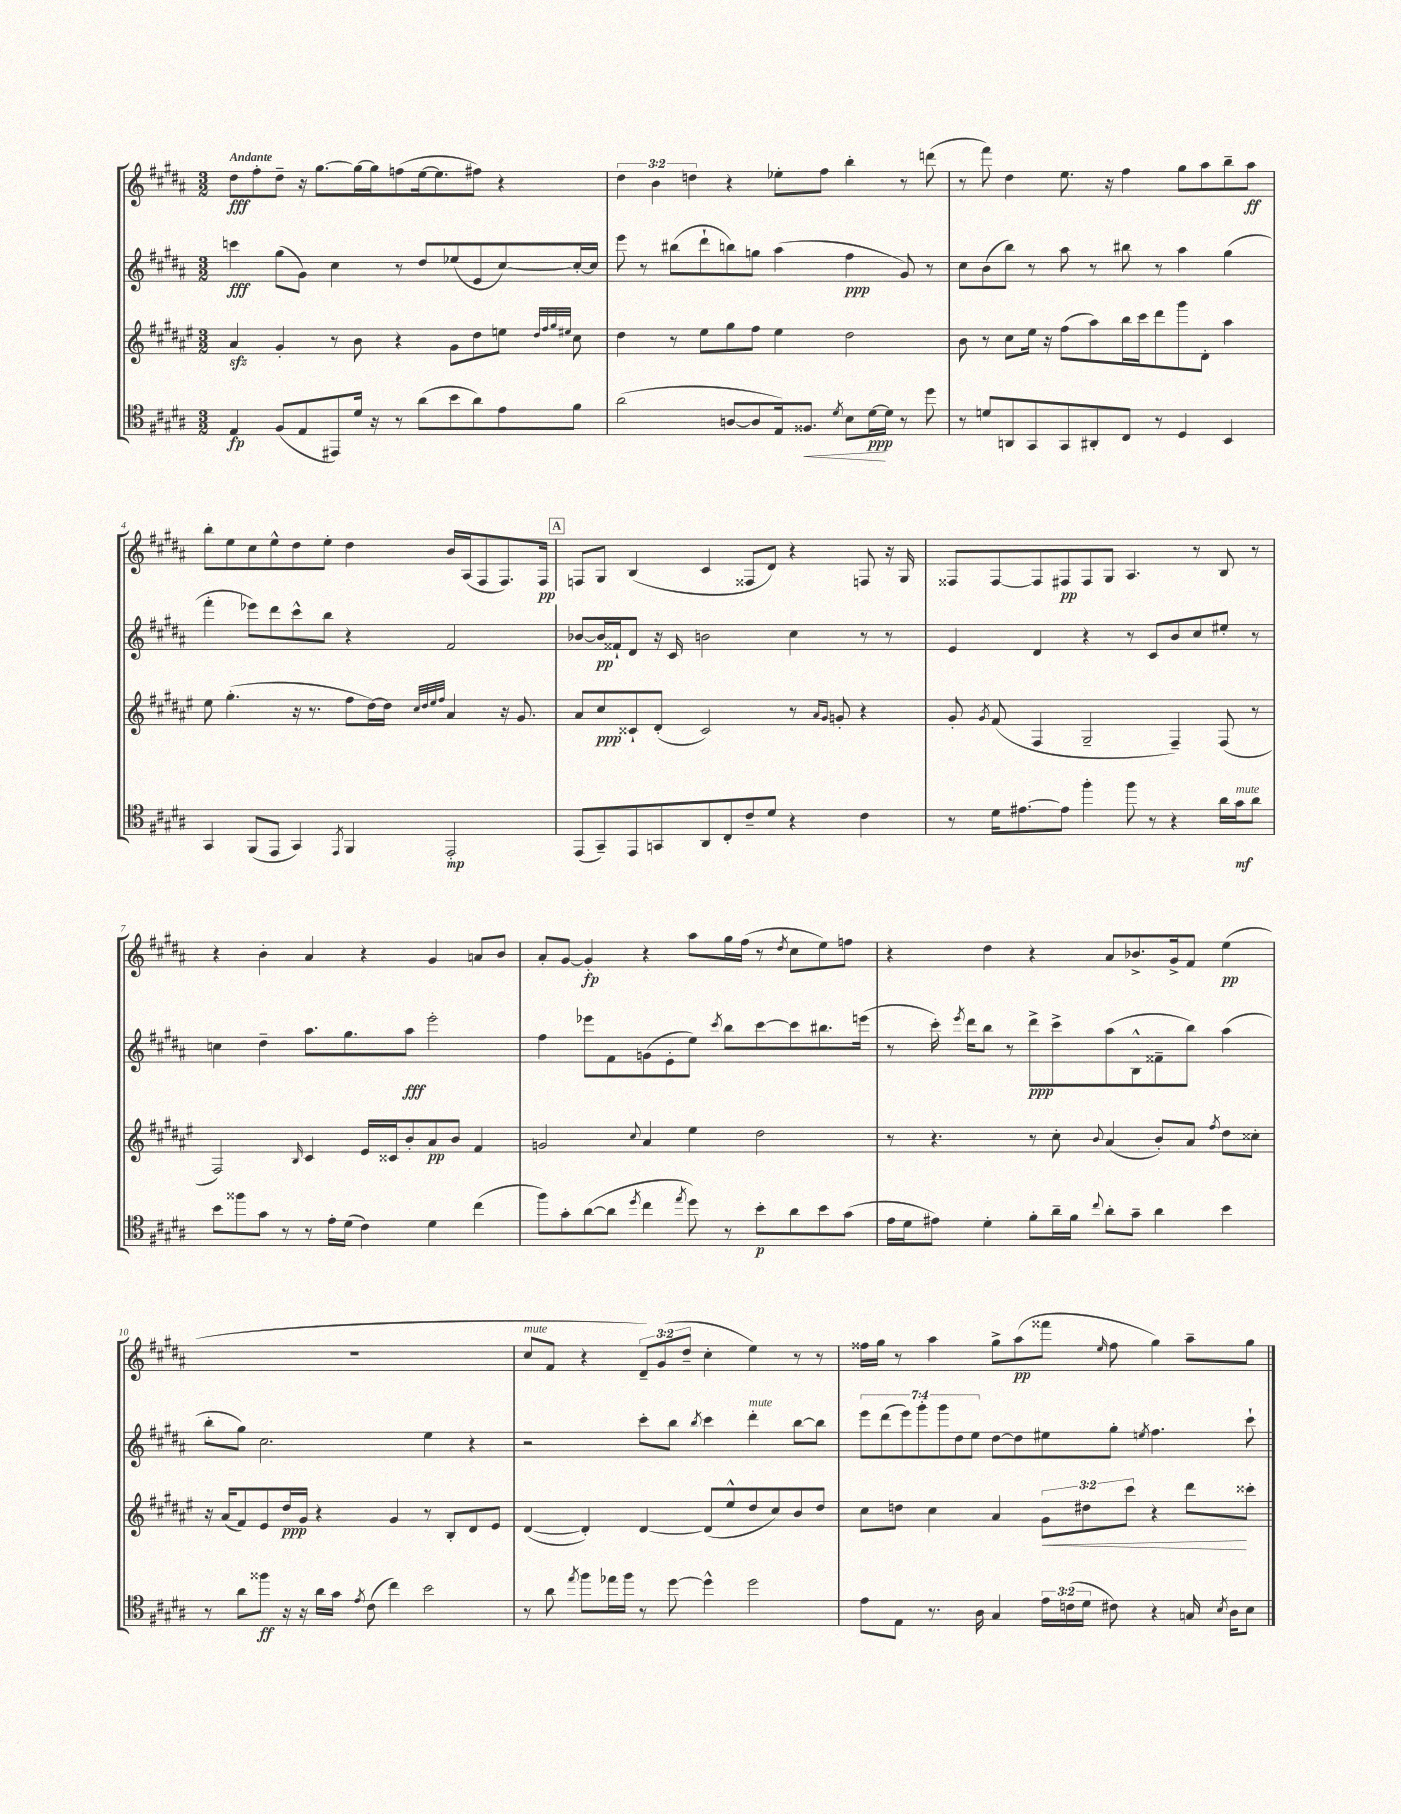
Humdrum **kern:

**kern	**dynam	**kern	**dynam	**kern	**dynam	**kern	**dynam
*part4	*part4	*part3	*part3	*part2	*part2	*part1	*part1
*staff4	*staff4	*staff3	*staff3	*staff2	*staff2	*staff1	*staff1
*clefC4	*	*clefG2	*	*clefG2	*	*clefG2	*
*k[f#c#g#d#a#]	*	*k[f#c#g#d#a#e#]	*	*k[f#c#g#d#a#]	*	*k[f#c#g#d#a#]	*
*M3/2	*	*M3/2	*	*M3/2	*	*M3/2	*
=1	=1	=1	=1	=1	=1	=1	=1
!	!	!	!	!	!	!LO:TX:a:B:t=Andante	!
4E/	fp	4a#zz/	.	4cccn\	fff	8dd#\L	fff
.	.	.	.	.	.	8ff#'\	.
(8F#/L	.	4g#'/	.	(8gg#\L	.	8dd#~\J	.
8E/	.	.	.	8g#\J)	.	16r	.
.	.	.	.	.	.	[8.gg#\L	.
8EE#X/)	.	8r	.	4cc#\	.	.	.
16d#/Jk	.	8b\	.	.	.	16gg#\L_	.
16r	.	.	.	.	.	16gg#\J]	.
8r	.	4r	.	8r	.	(8ffn\	.
(8a#\L	.	.	.	8dd#/L	.	[16ee\k	.
.	.	.	.	.	.	8.ee\]	.
8b\	.	8g#\L	.	(8ee-X/	.	.	.
8a#\)	.	8dd#\	.	8e/	.	8ff#X\J)	.
8e\	.	8een\J	.	[8cc#/)	.	4r	.
.	.	32qqdd#/LLL	.	.	.	.	.
.	.	32qqff#/	.	.	.	.	.
.	.	32qqgg#/	.	.	.	.	.
.	.	32qqee#X/JJJ	.	.	.	.	.
8f#\J	.	8cc#\	.	16cc#'/L_	.	.	.
.	.	.	.	16cc#/JJ]	.	.	.
=2	=2	=2	=2	=2	=2	=2	=2
(2a#\	.	4dd#\	.	8eee\	.	6dd#\	.
.	.	.	.	8r	.	.	.
.	.	.	.	.	.	6b\	.
.	.	8r	.	(8bb#X\L	.	.	.
.	.	.	.	.	.	6ddn\	.
.	.	8ee#\L	.	8ddd#`\	.	.	.
[8An/L	.	8gg#\	.	8bbn\)	.	4r	.
8A/]	.	8ff#\J	.	8ggn\J	.	.	.
16E/k)	.	4ee#\	.	(4aa#\	.	8ee-X'\L	.
!	!LO:HP:b	!	!	!	!	!	!
8.F##X/J	<	.	.	.	.	.	.
.	.	.	.	.	.	8ff#\J	.
8qd#/	.	.	.	.	.	.	.
8B\L	.	2dd#\	.	4ff#\	ppp	4bb'\	.
[16d#\L	ppp	.	.	.	.	.	.
16d#\JJ]	[	.	.	.	.	.	.
8r	.	.	.	8g#/)	.	8r	.
8dd#\	.	.	.	8r	.	(8dddn\	.
=3	=3	=3	=3	=3	=3	=3	=3
8r	.	8b\	.	8cc#\L	.	8r	.
8dn/L	.	8r	.	(8b\	.	8fff#\)	.
8AAn/	.	8cc#\L	.	8bb\J)	.	4dd#\	.
8GG#/	.	16ee#\Jk	.	8r	.	.	.
.	.	16r	.	.	.	.	.
8GG#/	.	(8ff#\L	.	8aa#\	.	8.ee\	.
8AA#X'/	.	8aa#\)	.	8r	.	.	.
.	.	.	.	.	.	16r	.
8C#/J	.	16bb\L	.	8bb#X\	.	4ff#\	.
.	.	16ccc#\J	.	.	.	.	.
8r	.	8ddd#\	.	8r	.	.	.
4D#/	.	8ggg#\	.	4aa#\	.	8gg#\L	.
.	.	8d#'\J	.	.	.	8aa#\	.
4BB/	.	4aa#\	.	(4gg#\	.	8bb~\	.
.	.	.	.	.	.	8aa#\J	ff
!!LO:LB:g=z
=4	=4	=4	=4	=4	=4	=4	=4
4GG#/	.	8ee#\	.	4fff#'\	.	8bb'\L	.
.	.	(4.gg#'\	.	.	.	8ee\	.
(8FF#/L	.	.	.	8eee-X\L)	.	8cc#\	.
8EE/J	.	.	.	8ddd#\	.	8ee^^\	.
4GG#/)	.	16r	.	8ccc#^^\	.	8dd#\	.
.	.	8.r	.	.	.	.	.
.	.	.	.	8bb\J	.	8ee'\J	.
8qEE/	.	.	.	.	.	.	.
4FF#/	.	8ff#\L	.	4r	.	4dd#\	.
.	.	[16dd#\L)	.	.	.	.	.
.	.	16dd#\JJ]	.	.	.	.	.
.	.	32qqcc#/LLL	.	.	.	.	.
.	.	32qqdd#/	.	.	.	.	.
.	.	32qqee#/	.	.	.	.	.
.	.	32qqff#/JJJ	.	.	.	.	.
2EE'/	mp	4a#/	.	2f#/	.	16b/LL	.
.	.	.	.	.	.	(16A#/J	.
.	.	.	.	.	.	8F#/	.
.	.	16r	.	.	.	8.F#/)	.
.	.	8.g#/	.	.	.	.	.
.	.	.	.	.	.	16F#/Jk	pp
!!LO:REH:place=s1:t=A
=5	=5	=5	=5	=5	=5	=5	=5
(8EE/L	.	8a#/L	.	[8b-X/L	.	8Fn/L	.
8GG#~/)	.	8cc#/	ppp	16b-/L]	pp	8G#/J	.
.	.	.	.	16f##X`/J	.	.	.
8EE/	.	8c##X`/	.	8d#/J	.	(4B/	.
8GGn/	.	(8d#'/J	.	16r	.	.	.
.	.	.	.	16c#/	.	.	.
8AA#/	.	2c##/)	.	2bn\	.	4c#/	.
8C#'/	.	.	.	.	.	.	.
8c#~/	.	.	.	.	.	8F##X/L	.
8d#/J	.	.	.	.	.	8d#/J)	.
4r	.	8r	.	4cc#\	.	4r	.
.	.	16qqa#/LL	.	.	.	.	.
.	.	16qqg#/JJ	.	.	.	.	.
.	.	8gn'/	.	.	.	.	.
4c#\	.	4r	.	8r	.	8Fn/	.
.	.	.	.	8r	.	16r	.
.	.	.	.	.	.	16G#/	.
=6	=6	=6	=6	=6	=6	=6	=6
8r	.	8g#'/	.	4e/	.	8F##X/L	.
.	.	8qg#/	.	.	.	.	.
16d#\KL	.	(8f#/	.	.	.	[8F##/	.
[8.e#X\	.	.	.	.	.	.	.
.	.	4F#/	.	4d#/	.	8F##/]	.
8e#\J]	.	.	.	.	.	8F#X/	pp
4ff#'\	.	2G#~/	.	4r	.	8F#/	.
.	.	.	.	.	.	8G#/J	.
8ff#\	.	.	.	8r	.	4.A#/	.
8r	.	.	.	8c#/L	.	.	.
4r	.	4F#~/)	.	8b/	.	.	.
.	.	.	.	8cc#/	.	8r	.
16a#\LL	.	(8F#/	.	8ee#X'/J	.	8B/	.
!LO:TX:a:i:t=mute	!	!	!	!	!	!	!
16g#\J	mf	.	.	.	.	.	.
8a#\J	.	8r	.	8r	.	8r	.
!!LO:LB:g=z
=7	=7	=7	=7	=7	=7	=7	=7
8b\L	.	2F#/)	.	4ccn\	.	4r	.
8ff##X\	.	.	.	.	.	.	.
8g#\J	.	.	.	4dd#~\	.	4b'\	.
8r	.	.	.	.	.	.	.
.	.	16qqB/	.	.	.	.	.
8r	.	4c#/	.	8.aa#\L	.	4a#/	.
16e'\LL	.	.	.	.	.	.	.
(16d#\JJ	.	.	.	8.gg#\	.	.	.
4c#\)	.	16e#/LL	.	.	.	4r	.
.	.	16c##X/J	.	.	.	.	.
.	.	8b'/	.	8aa#\J	fff	.	.
4d#\	.	8a#/	pp	2eee'\	.	4g#/	.
.	.	8b/J	.	.	.	.	.
(4cc#\	.	4f#/	.	.	.	8an/L	.
.	.	.	.	.	.	8b/J	.
=8	=8	=8	=8	=8	=8	=8	=8
8ff#\L)	.	2gn/	.	4ff#\	.	8a#'/L	.
8g#'\	.	.	.	.	.	[8g#/J	.
([8a#\	.	.	.	8eee-X\L	.	4g#'/]	fp
8a#\J]	.	.	.	8f#\	.	.	.
8qdd#/	.	8qqcc#/	.	.	.	.	.
4cc#\	.	4a#/	.	(8gn\	.	4r	.
.	.	.	.	8e'\	.	.	.
8qee/	.	.	.	.	.	.	.
8dd#\)	.	4ee#\	.	8ee\J)	.	8aa#\L	.
.	.	.	.	8qccc#/	.	.	.
8r	.	.	.	8bb\L	.	16gg#\L	.
.	.	.	.	.	.	(16ff#\JJ	.
8b'\L	p	2dd#\	.	[8ccc#\	.	8r	.
.	.	.	.	.	.	8qdd#/	.
8a#\	.	.	.	8ccc#\]	.	8cc#\L	.
8b\	.	.	.	8.bb#X\	.	8ee\)	.
(8g#\J	.	.	.	.	.	8ffn\J	.
.	.	.	.	(16eeen\Jk	.	.	.
=9	=9	=9	=9	=9	=9	=9	=9
16e\LL	.	8r	.	8r	.	4r	.
16d#\J	.	.	.	.	.	.	.
8e#X\J)	.	4.r	.	16ccc#'\)	.	.	.
.	.	.	.	8qeee/	.	.	.
.	.	.	.	16ddd#\KL	.	.	.
4d#'\	.	.	.	8bb\J	.	4dd#\	.
.	.	.	.	8r	.	.	.
8f#'\L	.	8r	.	8ddd#^\L	ppp	4r	.
16a#~\L	.	8cc#'\	.	8ccc#^\	.	.	.
16f#\JJ	.	.	.	.	.	.	.
8qqcc#/	.	8qqb/	.	.	.	.	.
8a#'\L	.	(4a#/	.	(8aa#\	.	8a#/L	.
8g#~\J	.	.	.	8B^^\	.	8.b-X^/	.
4a#\	.	8b'/L)	.	8f##X~\	.	.	.
.	.	.	.	.	.	16g#^/k	.
.	.	8a#/J	.	8bb\J)	.	8f#/J	.
.	.	8qff#/	.	.	.	.	.
4b\	.	8dd#\L	.	(4aa#\	.	(4ee\	pp
.	.	8cc##X'\J	.	.	.	.	.
!!LO:LB:g=z
=10	=10	=10	=10	=10	=10	=10	=10
8r	.	16r	.	8bb'\L	.	1.r	.
.	.	(16a#/KL	.	.	.	.	.
8a#\L	.	8f#/)	.	8gg#\J)	.	.	.
8ff##X\J	ff	8e#/	.	2.cc#\	.	.	.
16r	.	16dd#/L	ppp	.	.	.	.
16r	.	16g#/JJ	.	.	.	.	.
16a#\LL	.	4r	.	.	.	.	.
16g#\JJ	.	.	.	.	.	.	.
8qe/	.	.	.	.	.	.	.
(8c#\	.	.	.	.	.	.	.
4cc#\)	.	4g#/	.	.	.	.	.
2b\	.	8r	.	4ee\	.	.	.
.	.	8B'/L	.	.	.	.	.
.	.	8d#/	.	4r	.	.	.
.	.	8e#/J	.	.	.	.	.
=11	=11	=11	=11	=11	=11	=11	=11
!	!	!	!	!	!	!LO:TX:a:i:t=mute	!
8r	.	([4d#/	.	2r	.	8cc#/L	.
8a#\	.	.	.	.	.	8f#/J	.
8qee/	.	.	.	.	.	.	.
8ff#\L	.	4d#'/])	.	.	.	4r	.
16ee-X\L	.	.	.	.	.	.	.
16ff#\JJ	.	.	.	.	.	.	.
8r	.	[4d#/	.	8ccc#'\L	.	12d#~/L)	.
.	.	.	.	.	.	(12g#/	.
[8dd#\	.	.	.	8bb\J	.	.	.
.	.	.	.	.	.	12dd#~/J	.
.	.	.	.	8qbb/	.	.	.
4dd#^^\]	.	(8d#/L]	.	4ccc#\	.	4cc#'\	.
.	.	8ee#^^/	.	.	.	.	.
!	!	!	!	!LO:TX:a:i:t=mute	!	!	!
2dd#\	.	8dd#/	.	4ddd#'\	.	4ee\)	.
.	.	8cc#/)	.	.	.	.	.
.	.	8b/	.	[8bb\L	.	8r	.
.	.	8dd#/J	.	8bb\J]	.	8r	.
=12	=12	=12	=12	=12	=12	=12	=12
8e\L	.	8cc#\L	.	14eee\L	.	16ff##X\LL	.
.	.	.	.	.	.	16gg#\JJ	.
.	.	.	.	(14ddd#\	.	.	.
8E\J	.	8ddn\J	.	.	.	8r	.
.	.	.	.	14eee\)	.	.	.
.	.	.	.	14ggg#'\	.	.	.
8.r	.	4cc#\	.	.	.	4aa#\	.
.	.	.	.	14ggg#\	.	.	.
.	.	.	.	14dd#\	.	.	.
.	.	.	.	14ee\J	.	.	.
16A#\	.	.	.	.	.	.	.
4G#/	.	4a#/	.	[8dd#\L	.	8gg#^\L	.
.	.	.	.	8dd#\]	.	(8aa#\	pp
!	!	!	!LO:HP:b	!	!	!	!
24e\LL	.	12g#\L	<	8ee#X\	.	8fff##X\J	.
(24cn\	.	.	.	.	.	.	.
24d#\JJ	.	12dd#X\	.	.	.	.	.
.	.	.	.	.	.	16qqee/	.
8c#X\)	.	.	.	8gg#'\J	.	8ff##\	.
.	.	12ccc#\J	.	.	.	.	.
.	.	.	.	8qeen/	.	.	.
4r	.	4r	.	4.ff#\	.	4gg#\)	.
16Gn/	.	8ddd#\L	.	.	.	8aa#~\L	.
8qB/	.	.	.	.	.	.	.
16A#\KL	.	.	.	.	.	.	.
8B\J	.	8ccc##X'\J	[	8ccc#`\	.	8gg#\J	.
==	==	==	==	==	==	==	==
*-	*-	*-	*-	*-	*-	*-	*-
